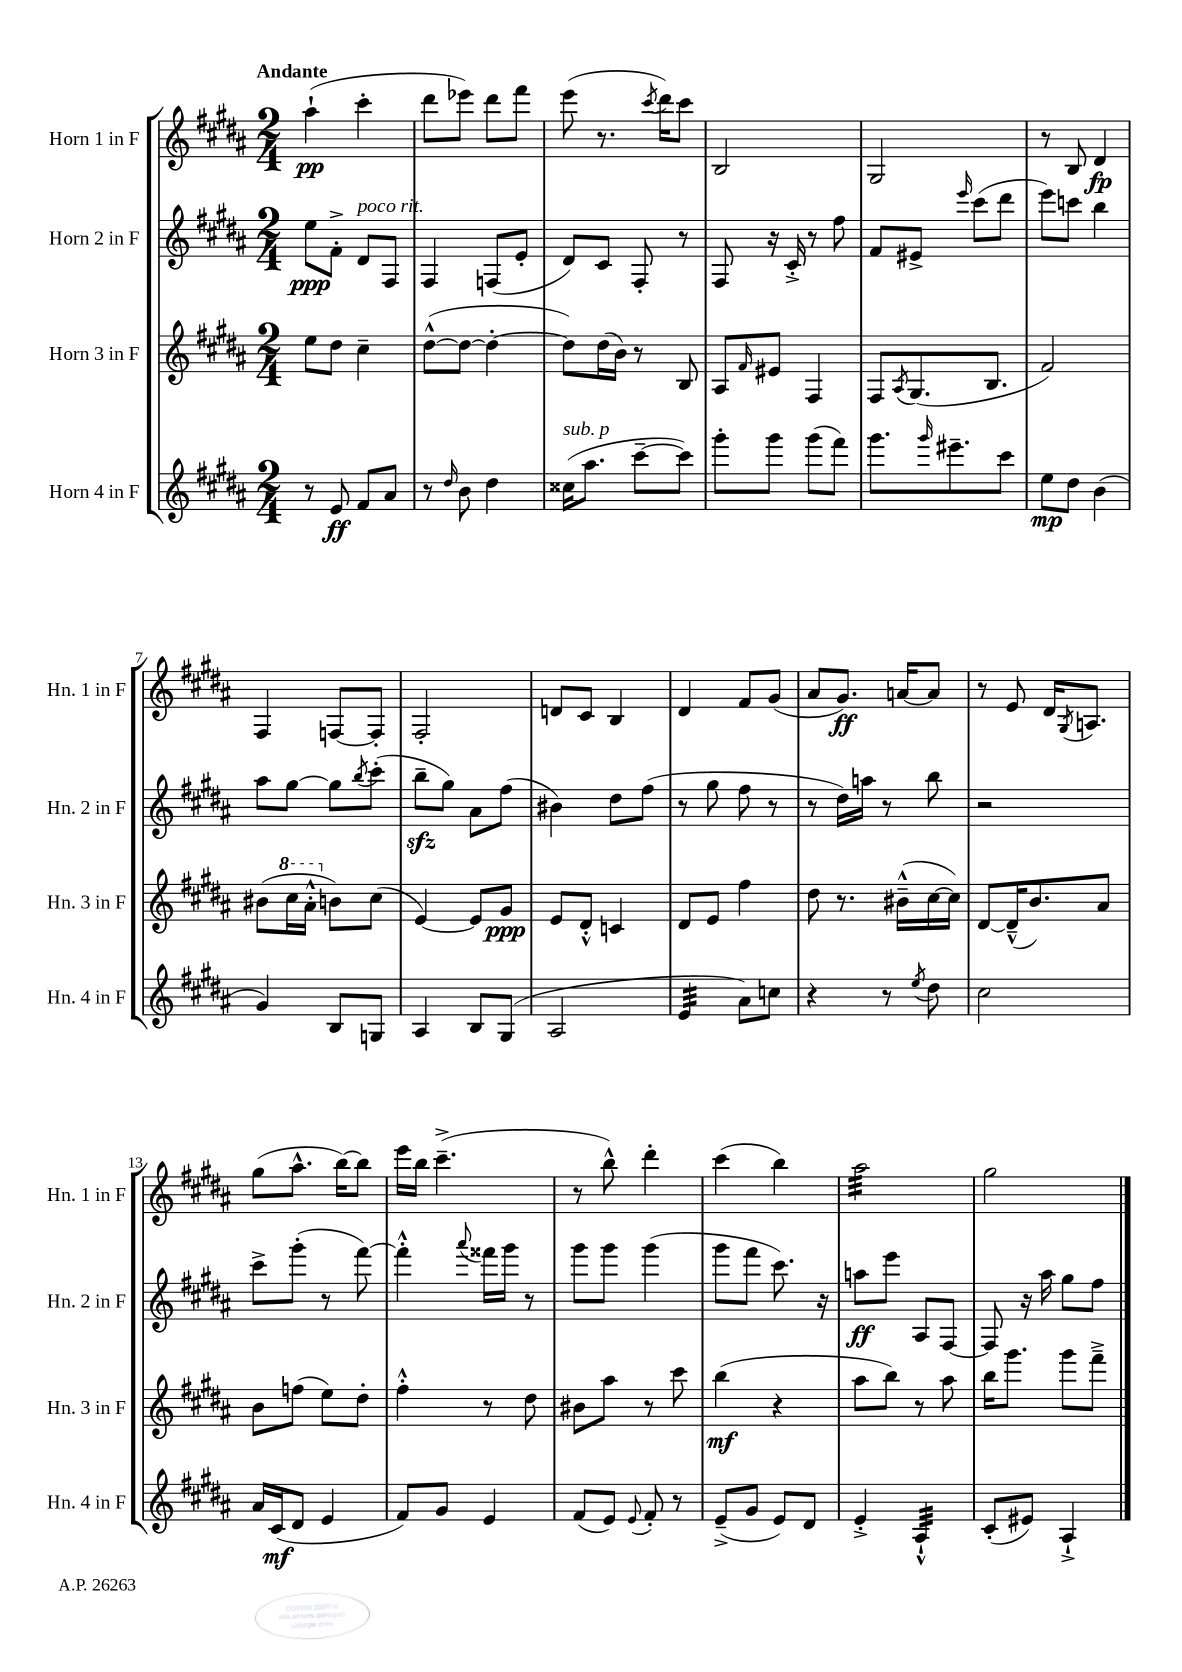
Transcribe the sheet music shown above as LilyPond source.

<<
\new StaffGroup <<
\new Staff = "s0" \with { instrumentName = "Horn 1 in F" shortInstrumentName = "Hn. 1 in F" } {
    \clef treble \key b \major \numericTimeSignature \time 2/4 \tempo "Andante"
    ais''4-!\pp( cis'''4-. |
    dis'''8 ees'''8) dis'''8 fis'''8 |
    e'''8( r8. \acciaccatura { cis'''8 } dis'''16) cis'''8 |
    b2 |
    gis2 |
    r8 b8 dis'4\fp |
    fis4 f8~ f8-. |
    fis2-. |
    d'8 cis'8 b4 |
    dis'4 fis'8 gis'8( |
    ais'8 gis'8.\ff) a'16~ a'8 |
    r8 e'8 dis'16 \acciaccatura { gis8 } a8. |
    gis''8( ais''8.-^ b''16~) b''8 |
    e'''16 b''16 cis'''4.--->( |
    r8 b''8-^) dis'''4-. |
    cis'''4( b''4) |
    ais''2:32 |
    gis''2 \bar "|." |
}
\new Staff = "s1" \with { instrumentName = "Horn 2 in F" shortInstrumentName = "Hn. 2 in F" } {
    \clef treble \key b \major \numericTimeSignature \time 2/4
    e''8\ppp fis'8-.-> dis'8^\markup { \italic "poco rit." } fis8 |
    fis4 f8( e'8-. |
    dis'8) cis'8 fis8-. r8 |
    fis8 r16 cis'16-.-> r8 fis''8 |
    fis'8 eis'8-> \grace { e'''16 } cis'''8( dis'''8 |
    e'''8) c'''8 b''4 |
    ais''8 gis''8~ gis''8 \acciaccatura { b''8 } cis'''8-.( |
    b''8--\sfz gis''8) ais'8 fis''8( |
    bis'4) dis''8 fis''8( |
    r8 gis''8 fis''8 r8 |
    r8 dis''16) a''16 r8 b''8 |
    r2 |
    cis'''8-> gis'''8-.( r8 fis'''8~) |
    fis'''4-.-^ \appoggiatura { ais'''8 } fisis'''16 gis'''16 r8 |
    gis'''8 gis'''8 gis'''4( |
    gis'''8 fis'''8 cis'''8.) r16 |
    a''8\ff e'''8 ais8 fis8~ |
    fis8 r16 ais''16 gis''8 fis''8 \bar "|." |
}
\new Staff = "s2" \with { instrumentName = "Horn 3 in F" shortInstrumentName = "Hn. 3 in F" } {
    \clef treble \key b \major \numericTimeSignature \time 2/4
    e''8 dis''8 cis''4-- |
    dis''8~-^( dis''8~ dis''4~-. |
    dis''8) dis''16( b'16) r8 b8 |
    ais8 \grace { fis'16 } eis'8 fis4 |
    fis8 \acciaccatura { ais8 } gis8.( b8. |
    fis'2) |
    bis'8( \ottava #1 cis'''16 ais''16-.-^ \ottava #0 b'8) cis''8( |
    e'4~) e'8 gis'8\ppp |
    e'8 dis'8-.-^ c'4 |
    dis'8 e'8 fis''4 |
    dis''8 r8. bis'16---^( cis''16~ cis''16) |
    dis'8~ dis'16---^( b'8.) ais'8 |
    b'8 f''8( e''8) dis''8-. |
    fis''4-.-^ r8 dis''8 |
    bis'8 ais''8 r8 cis'''8 |
    b''4\mf( r4 |
    ais''8 b''8) r8 ais''8 |
    b''16 gis'''8. gis'''8 fis'''8---> \bar "|." |
}
\new Staff = "s3" \with { instrumentName = "Horn 4 in F" shortInstrumentName = "Hn. 4 in F" } {
    \clef treble \key b \major \numericTimeSignature \time 2/4
    r8 e'8\ff fis'8 ais'8 |
    r8 \grace { dis''16 } b'8 dis''4 |
    cisis''16^\markup { \italic "sub. p" }( ais''8. cis'''8~-- cis'''8) |
    gis'''8-. gis'''8 gis'''8( fis'''8) |
    gis'''8. \grace { gis'''16 } eis'''8.-- cis'''8 |
    e''8\mp dis''8 b'4( |
    gis'4) b8 g8 |
    ais4 b8 gis8( |
    ais2 |
    e'4:32 ais'8) c''8 |
    r4 r8 \acciaccatura { e''8 } dis''8 |
    cis''2 |
    ais'16 cis'16\mf( dis'8 e'4 |
    fis'8) gis'8 e'4 |
    fis'8( e'8) \appoggiatura { e'8 } fis'8-. r8 |
    e'8--->( gis'8 e'8) dis'8 |
    e'4-.-> ais4:32-!-^ |
    cis'8-.( eis'8) ais4-!-> \bar "|." |
}
>>
>>
